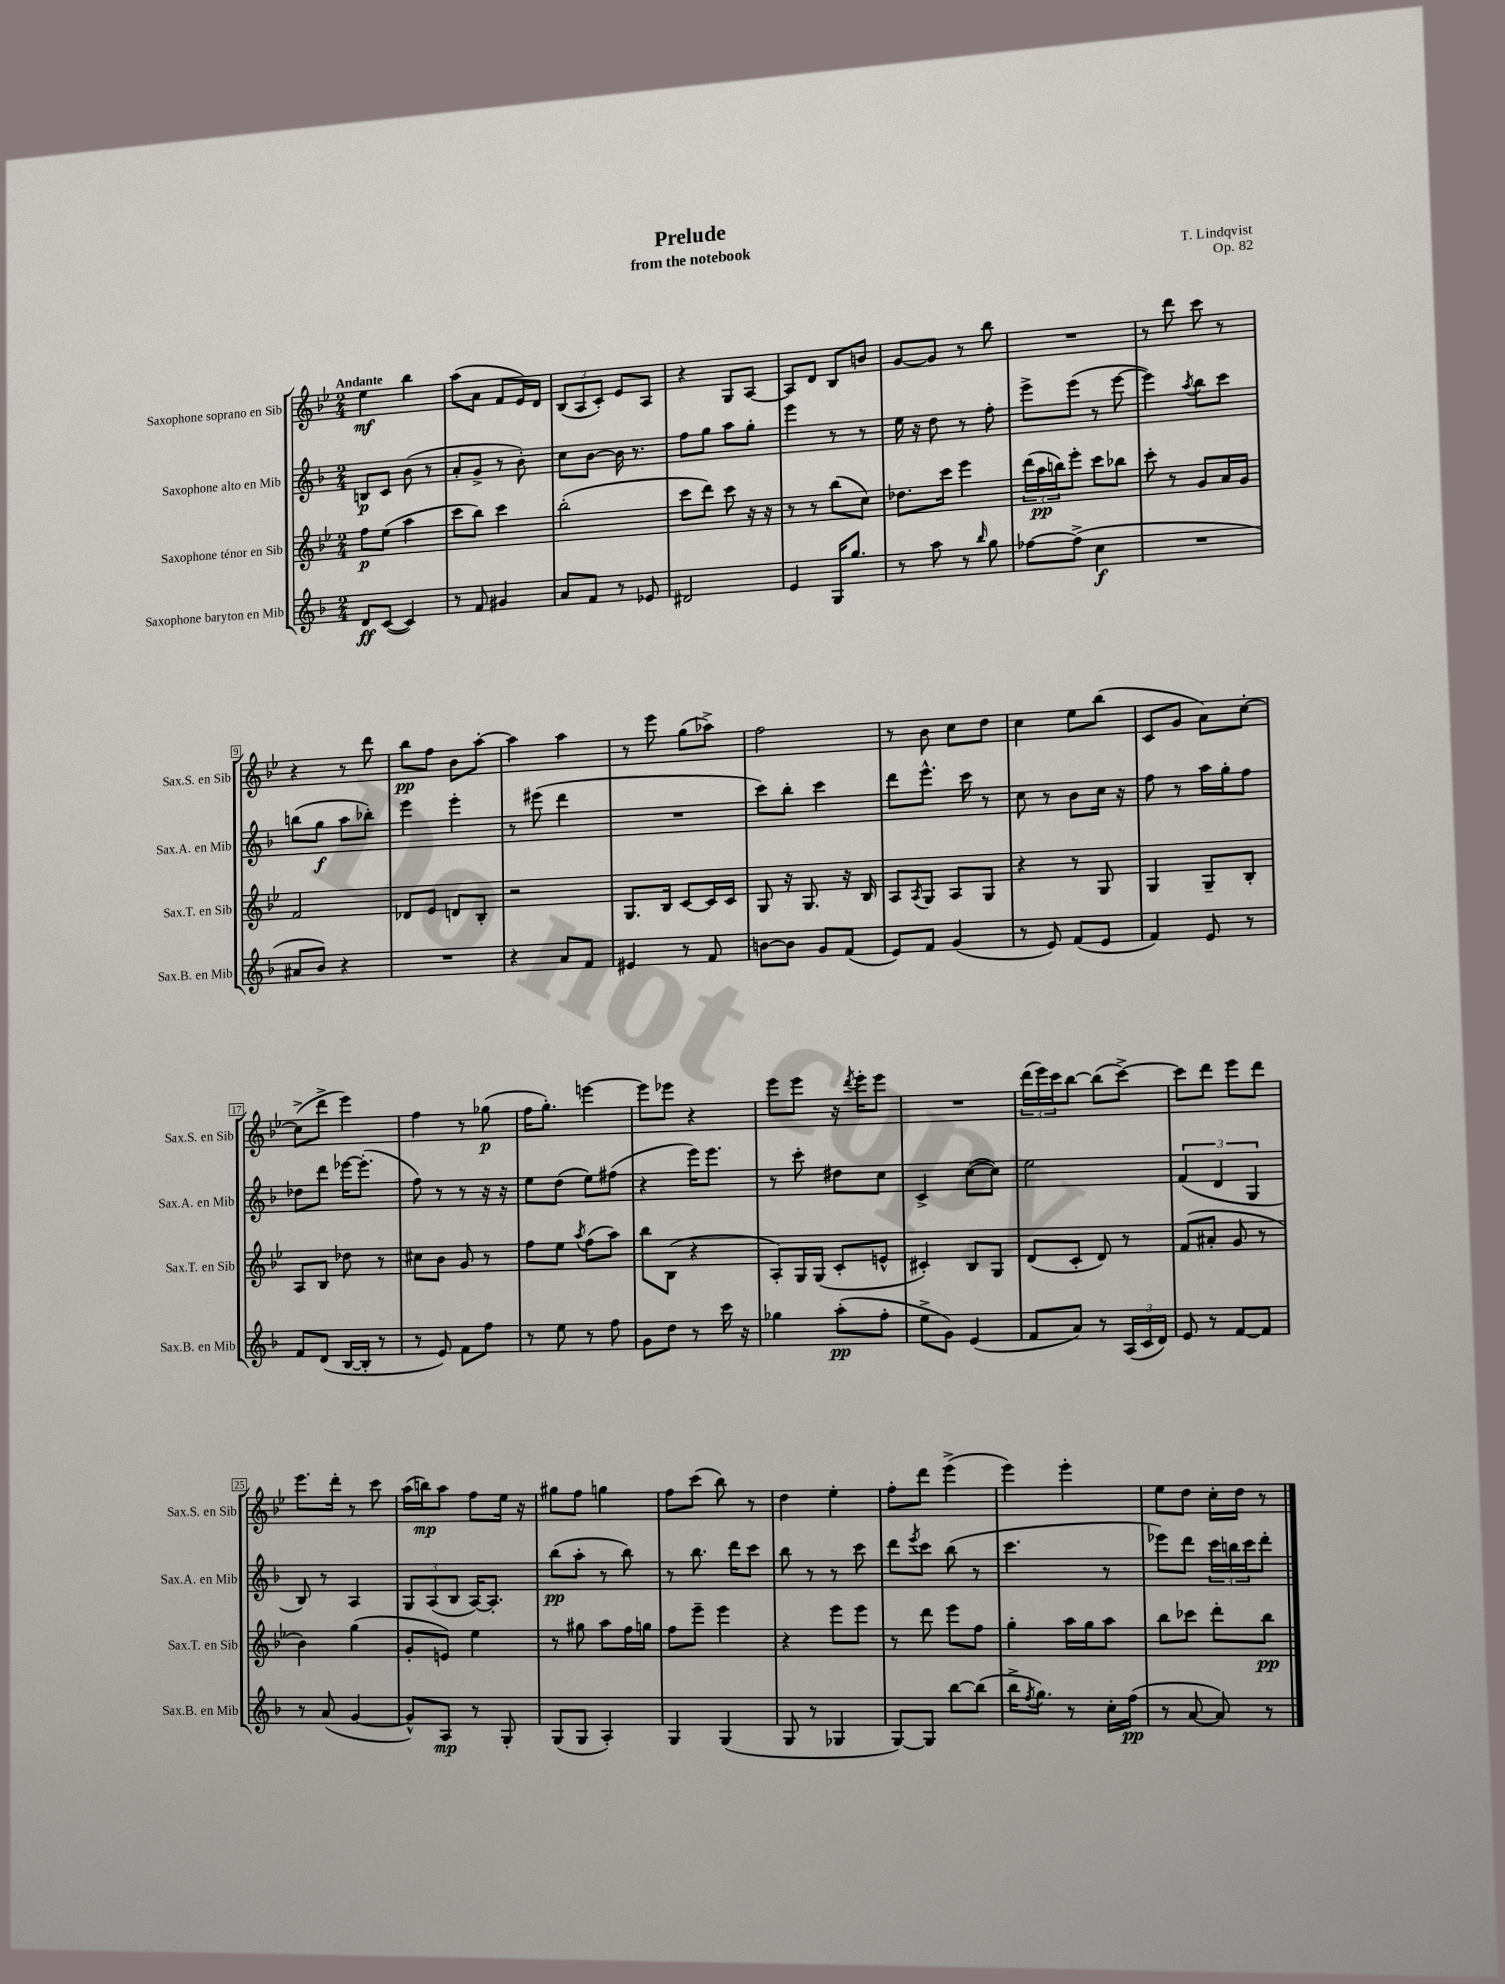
\header { title = "Prelude" composer = "T. Lindqvist" subtitle = "from the notebook" opus = "Op. 82" }
<<
\new StaffGroup <<
\new Staff = "s0" \with { instrumentName = "Saxophone soprano en Sib" shortInstrumentName = "Sax.S. en Sib" } {
    \clef treble \key bes \major \numericTimeSignature \time 2/4 \tempo "Andante"
    ees''4\mf bes''4 |
    a''8( a'8 f'8 ees'16) d'16 |
    \tuplet 3/2 { bes8( a8 c'8-.) } ees'8 a8 |
    r4 g8 a8~ |
    a8 d'8 bes8 b'8 |
    g'8~ g'8 r8 bes''8 |
    R2 |
    r8 d'''8 c'''8 r8 |
    r4 r8 d'''8 |
    bes''8\pp f''8 bes'8 a''8~-. |
    a''4 a''4 |
    r8 ees'''8 g''8( aes''8->) |
    f''2 |
    r8 bes'8 c''8 d''8 |
    c''4 ees''8 bes''8( |
    c'8 g'8 a'8) c''8~-. |
    c''8->( d'''8-> ees'''4) |
    f''4 r8 ges''8\p( |
    f''16 g''8.-.) e'''4~ |
    e'''8 ees'''8 r4 |
    ees'''8 ees'''8 r16 \acciaccatura { d'''8 } ees'''16-. ees'''8 |
    R2 |
    \tuplet 3/2 { d'''16( ees'''16) c'''16 } bes''8~ bes''8( c'''8~->) |
    c'''8 d'''8 ees'''8 d'''8 |
    ees'''8. d'''16-. r8 c'''8 |
    a''16( b''16\mp) a''8 f''8 ees''16 r16 |
    gis''8 f''8 g''4 |
    f''8 c'''8( bes''8) r8 |
    d''4 ees''4-. |
    f''8-. d'''8 ees'''4->( |
    ees'''4) ees'''4-. |
    ees''8 d''8 c''16-. d''16 r8 \bar "|." |
}
\new Staff = "s1" \with { instrumentName = "Saxophone alto en Mib" shortInstrumentName = "Sax.A. en Mib" } {
    \clef treble \key f \major \numericTimeSignature \time 2/4
    b8\p c'8 bes'8( r8 |
    a'8-. g'8-> r8 bes'8-.) |
    c''8 bes'8~ bes'16 r8. |
    f''8 g''8 a''8 g''8-. |
    e'''4 r8 r8 |
    e''16 r16 d''8 r8 f''8-. |
    e'''8-> e'''8( r8 e'''8~ |
    e'''4) \acciaccatura { a''8 } bes''8 c'''8 |
    b''8( g''8\f a''8 bes''8-.) |
    e'''4 e'''4-. |
    r8 eis'''8( d'''4 |
    R2 |
    c'''8) bes''8-. c'''4 |
    d'''8 e'''8.-^ c'''16 r8 |
    c''8 r8 bes'8 c''16 r16 |
    f''8 r8 a''16 g''16-. f''8 |
    des''8 d'''8 ees'''16~ ees'''8.-.( |
    f''8) r8 r8 r16 r16 |
    e''8 d''8( e''8) fis''8( |
    r4 e'''16) e'''8. |
    r8 c'''8-. dis''8 c''8 |
    c'4-> c''8~( c''8) |
    e''2 |
    \tuplet 3/2 { f'4( d'4 g4 } |
    bes8) r8 a4 |
    \tuplet 3/2 { g8 a8( bes8 } a16~) a8.-. |
    bes''8\pp( a''8-. r8 bes''8) |
    r8 bes''8. d'''16 c'''8 |
    bes''8 r8 r8 c'''8 |
    d'''8 \acciaccatura { e'''8 } c'''8 bes''8( r8 |
    c'''4. r8 |
    ees'''8) d'''8 \tuplet 3/2 { c'''16 b''16 c'''16 } d'''8-. \bar "|." |
}
\new Staff = "s2" \with { instrumentName = "Saxophone ténor en Sib" shortInstrumentName = "Sax.T. en Sib" } {
    \clef treble \key bes \major \numericTimeSignature \time 2/4
    f''8\p ees''8( a''4 |
    c'''8 bes''8) c'''4 |
    bes''2-.( |
    c'''8 d'''8) c'''8 r16 r16 |
    r8 r8 bes''8( c''8) |
    des''8. c'''16 ees'''4 |
    \tuplet 3/2 { d'''16( a''16\pp b''16) } ees'''8-. c'''8 bes''8 |
    c'''8-. r8 g'8 a'16 g'16 |
    f'2 |
    des'8 ees'8 d'8 bes8-. |
    r2 |
    g8. bes16 c'8~ c'16 c'16 |
    g8 r16 g8. r16 bes16 |
    a8 \acciaccatura { a8 } g8 a8 g8 |
    r4 r8 g8 |
    g4 g8-- bes8-. |
    a8 bes8 des''8 r8 |
    cis''8 bes'8 g'8 r8 |
    f''8 ees''8 \acciaccatura { a''8 } f''8( a''8) |
    bes''8 bes8( r4 |
    a8-.) g16 g16( c'8-. e'8-^ |
    cis'4-.) bes8 g8 |
    d'8( c'8-. d'8) r8 |
    f'8( ais'8-. g'8 r8 |
    bes'4) g''4( |
    g'8-. e'8) ees''4 |
    r8 gis''8 a''8 f''16 g''16 |
    f''8 ees'''8-- ees'''4 |
    r4 ees'''8 ees'''8 |
    r8 d'''8 ees'''8 f''8 |
    g''4-. a''16 g''16 a''8 |
    bes''8 ces'''8 d'''8-. bes''8\pp \bar "|." |
}
\new Staff = "s3" \with { instrumentName = "Saxophone baryton en Mib" shortInstrumentName = "Sax.B. en Mib" } {
    \clef treble \key f \major \numericTimeSignature \time 2/4
    d'8\ff c'8~( c'4) |
    r8 f'8 gis'4 |
    a'8 f'8 r8 ees'8 |
    dis'2 |
    e'4 g16 g''8. |
    r8 a''8 r8 \grace { bes''16 } g''8 |
    fes''8~ fes''8->( c''4\f |
    R2 |
    ais'8 bes'8) r4 |
    R2 |
    r4 a'8 f'8 |
    eis'4 r8 f'8 |
    b'8~ b'8 g'8 f'8( |
    e'8) f'8 g'4( |
    r8 e'8) f'8( e'8 |
    f'4) e'8 r8 |
    f'8 d'8( bes16~ bes16-. r8 |
    r8 e'8) f'8 f''8 |
    r8 e''8 r8 f''8 |
    g'8 d''8 r8 c'''16 r16 |
    ges''4 a''8-.\pp( f''8-. |
    e''8-> g'8) e'4( |
    f'8 a'8) r8 \tuplet 3/2 { a16( c'16 d'16) } |
    e'8 r8 f'8~ f'8 |
    r8 a'8( g'4~ |
    g'8-^) a8\mp r8 g8-. |
    g8( g8 a4-.) |
    g4 g4( |
    g8 r8 ges4 |
    g8~) g8 bes''8~ bes''8( |
    bes''16-> \acciaccatura { f''8 } g''8.) r8 c''16-. f''16\pp( |
    r8 a'8~ a'8) r8 \bar "|." |
}
>>
>>
\layout { \context { \Score \override BarNumber.stencil = #(make-stencil-boxer 0.1 0.3 ly:text-interface::print) } }
